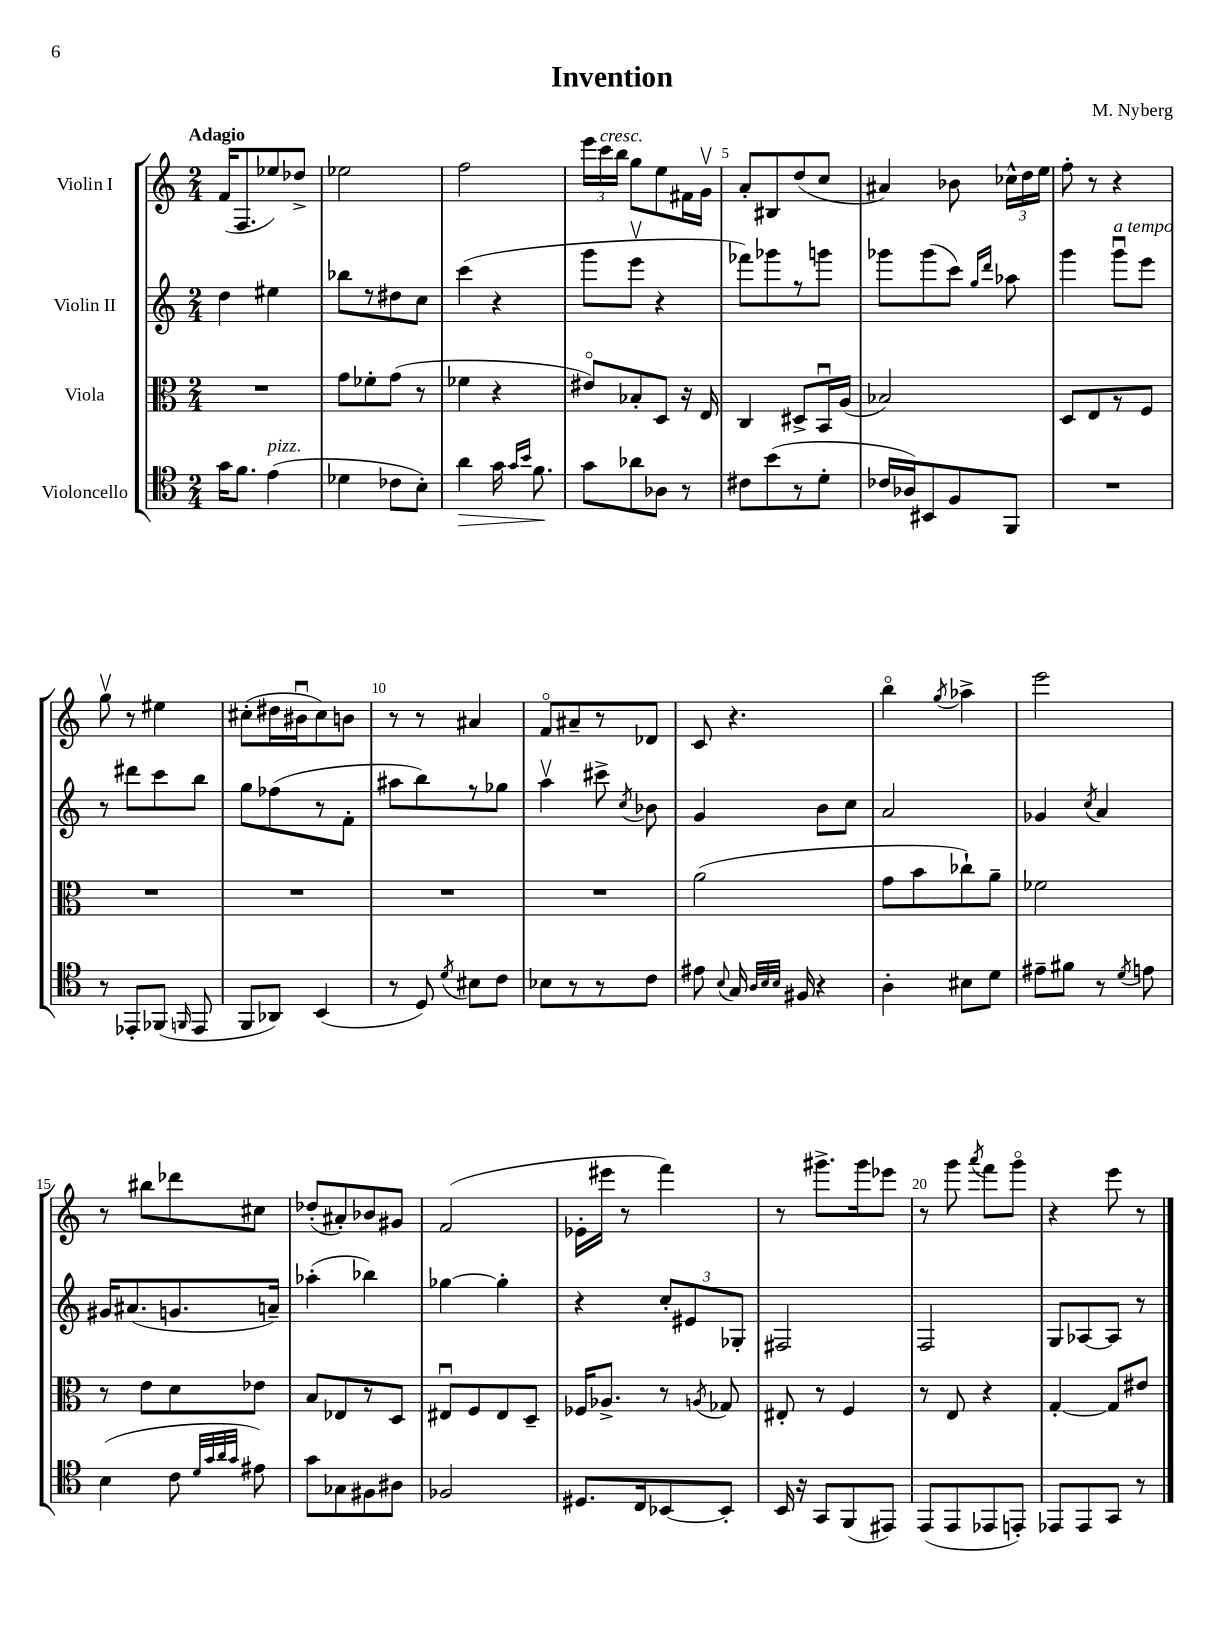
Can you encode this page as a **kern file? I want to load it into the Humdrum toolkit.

**kern	**dynam	**kern	**kern	**kern
*part4	*part4	*part3	*part2	*part1
*staff4	*staff4	*staff3	*staff2	*staff1
*I"Violoncello	*	*I"Viola	*I"Violin II	*I"Violin I
*clefC4	*	*clefC3	*clefG2	*clefG2
*k[]	*	*k[]	*k[]	*k[]
*M2/4	*	*M2/4	*M2/4	*M2/4
=1	=1	=1	=1	=1
!	!	!	!	!LO:TX:a:B:t=Adagio
16g\KL	.	2r	4dd\	(16f/KL
8.f\J	.	.	.	8.F/
!LO:TX:a:i:t=pizz.	!	!	!	!
(4e\	.	.	4ee#X\	8ee-X/)
.	.	.	.	8dd-X^/J
=2	=2	=2	=2	=2
4d-X\	.	8g\L	8bb-X\L	2ee-X\
.	.	8f-X'\	8r	.
8c-X\L	.	(8g\J	8dd#X\	.
8B'\J)	.	8r	8cc\J	.
=3	=3	=3	=3	=3
!	!LO:HP:b	!	!	!
4a\	>	4f-X\	(4ccc\	2ff\
16g\	.	4r	4r	.
16qqg/LL	.	.	.	.
16qqb/JJ	.	.	.	.
8.f\	.	.	.	.
.	]	.	.	.
=4	=4	=4	=4	=4
8g\L	.	8e#X/L)	8ggg\L	24eee\LL
!	!	!	!	!LO:TX:a:i:t=cresc.
.	.	.	.	24ccc\
.	.	.	.	24bb\JJ
8a-X\	.	8B-X'/	8eeev\J	8gg\L
8A-X\J	.	8D/J	4r	8ee\
8r	.	16r	.	16f#X\L
.	.	16E/	.	16gv\JJ
=5	=5	=5	=5	=5
8c#X\L	.	4C/	8fff-X\L)	8a'/L
(8b\	.	.	8ggg-X\	8B#X/
8r	.	8D#X^/L	8r	(8dd/
8d'\J	.	16BBu/L	8gggn\J	8cc/J
.	.	(16A/JJ	.	.
=6	=6	=6	=6	=6
16c-X/LL	.	2B-X/)	8ggg-X\L	4a#X/)
16A-X/J)	.	.	.	.
8BB#X/	.	.	(8ggg-\	.
8F/	.	.	8ccc\J)	8b-X\
.	.	.	16qqgg/LL	.
.	.	.	16qqddd/JJ	.
8FF/J	.	.	8aa-X\	24cc-X^^\LL
.	.	.	.	24dd\
.	.	.	.	24ee\JJ
=7	=7	=7	=7	=7
2r	.	8D/L	4ggg\	8ff'\
.	.	8E/	.	8r
!	!	!	!LO:TX:a:i:t=a tempo	!
.	.	8r	8gggu\L	4r
.	.	8F/J	8eee\J	.
!!LO:LB:g=z
=8	=8	=8	=8	=8
8r	.	2r	8r	8ggv\
8EE-X'/L	.	.	8ddd#X\L	8r
(8FF-X/J	.	.	8ccc\	4ee#X\
16qqFFn/	.	.	.	.
8EE-/	.	.	8bb\J	.
=9	=9	=9	=9	=9
8FF/L	.	2r	8gg\L	(8cc#X'\L
8AA-X/J)	.	.	(8ff-X\	16dd#X\L
.	.	.	.	16b#Xu\J
(4BB/	.	.	8r	8cc#\)
.	.	.	8f'\J	8bn\J
=10	=10	=10	=10	=10
8r	.	2r	8aa#X\L	8r
8D/)	.	.	8bb\)	8r
8qd/	.	.	.	.
8B#X\L	.	.	8r	4a#X/
8c\J	.	.	8gg-X\J	.
=11	=11	=11	=11	=11
8B-X\L	.	2r	4aav\	8f/L
8r	.	.	.	8a#X~/
8r	.	.	8ccc#X^\	8r
.	.	.	8qcc/	.
8c\J	.	.	8b-X\	8d-X/J
=12	=12	=12	=12	=12
8e#X\	.	(2a\	4g/	8c/
8qqB/	.	.	.	.
16G/	.	.	.	4.r
32qqA/LLL	.	.	.	.
32qqB/	.	.	.	.
32qqB/JJJ	.	.	.	.
16F#X/	.	.	.	.
4r	.	.	8b\L	.
.	.	.	8cc\J	.
=13	=13	=13	=13	=13
4A'\	.	8g\L	2a/	4bb\
.	.	8b\	.	.
.	.	.	.	8qgg/
8B#X\L	.	8cc-X`\)	.	4aa-X^\
8d\J	.	8a~\J	.	.
=14	=14	=14	=14	=14
8e#X~\L	.	2f-X\	4g-X/	2eee\
8f#X\J	.	.	.	.
.	.	.	8qcc/	.
8r	.	.	4a/	.
8qd/	.	.	.	.
8en\	.	.	.	.
!!LO:LB:g=z
=15	=15	=15	=15	=15
(4B\	.	8r	16g#X/KL	8r
.	.	.	(8.a#X/	.
.	.	8e\L	.	8bb#X\L
8c\	.	8d\	8.gn/	8ddd-X\
32qqd/LLL	.	.	.	.
32qqg/	.	.	.	.
32qqa/	.	.	.	.
32qqg/JJJ	.	.	.	.
8e#X\)	.	8e-X\J	.	8cc#X\J
.	.	.	16an~/Jk)	.
=16	=16	=16	=16	=16
8g\L	.	8B/L	(4aa-X'\	(8dd-X'/L
8G-X\	.	8E-X/	.	8a#X'/)
8F#X\	.	8r	4bb-X\)	8b-X/
8A#X\J	.	8D/J	.	8g#X/J
=17	=17	=17	=17	=17
2F-X/	.	8E#Xu/L	[4gg-X\	(2f/
.	.	8F/	.	.
.	.	8E#/	4gg-'\]	.
.	.	8D~/J	.	.
=18	=18	=18	=18	=18
8.D#X/L	.	16F-X/KL	4r	16e-X'\LL
.	.	8.A-X^/J	.	16eee#X\JJ
.	.	.	.	8r
16C/k	.	.	.	.
[8BB-X/	.	8r	12cc'/L	4fff\)
.	.	.	12e#X/	.
.	.	8qAn/	.	.
8BB-'/J]	.	8G-X/	.	.
.	.	.	12G-X'/J	.
=19	=19	=19	=19	=19
16BB/	.	8E#X'/	2F#X/	8r
16r	.	.	.	.
8GG/L	.	8r	.	8.ggg#X^\L
(8FF/	.	4F/	.	.
.	.	.	.	16ggg#\k
8EE#X/J)	.	.	.	8eee-X\J
=20	=20	=20	=20	=20
(8EE/L	.	8r	2F/	8r
8EE/	.	8E/	.	8ggg\
.	.	.	.	8qaaa/
8EE-X/	.	4r	.	8fff\L
8EEn'/J)	.	.	.	8ggg\J
=21	=21	=21	=21	=21
8EE-X/L	.	[4G'/	8G/L	4r
8EE-/	.	.	[8A-X/	.
8GG/J	.	8G/L]	8A-/J]	8eee\
8r	.	8e#X/J	8r	8r
==	==	==	==	==
*-	*-	*-	*-	*-
